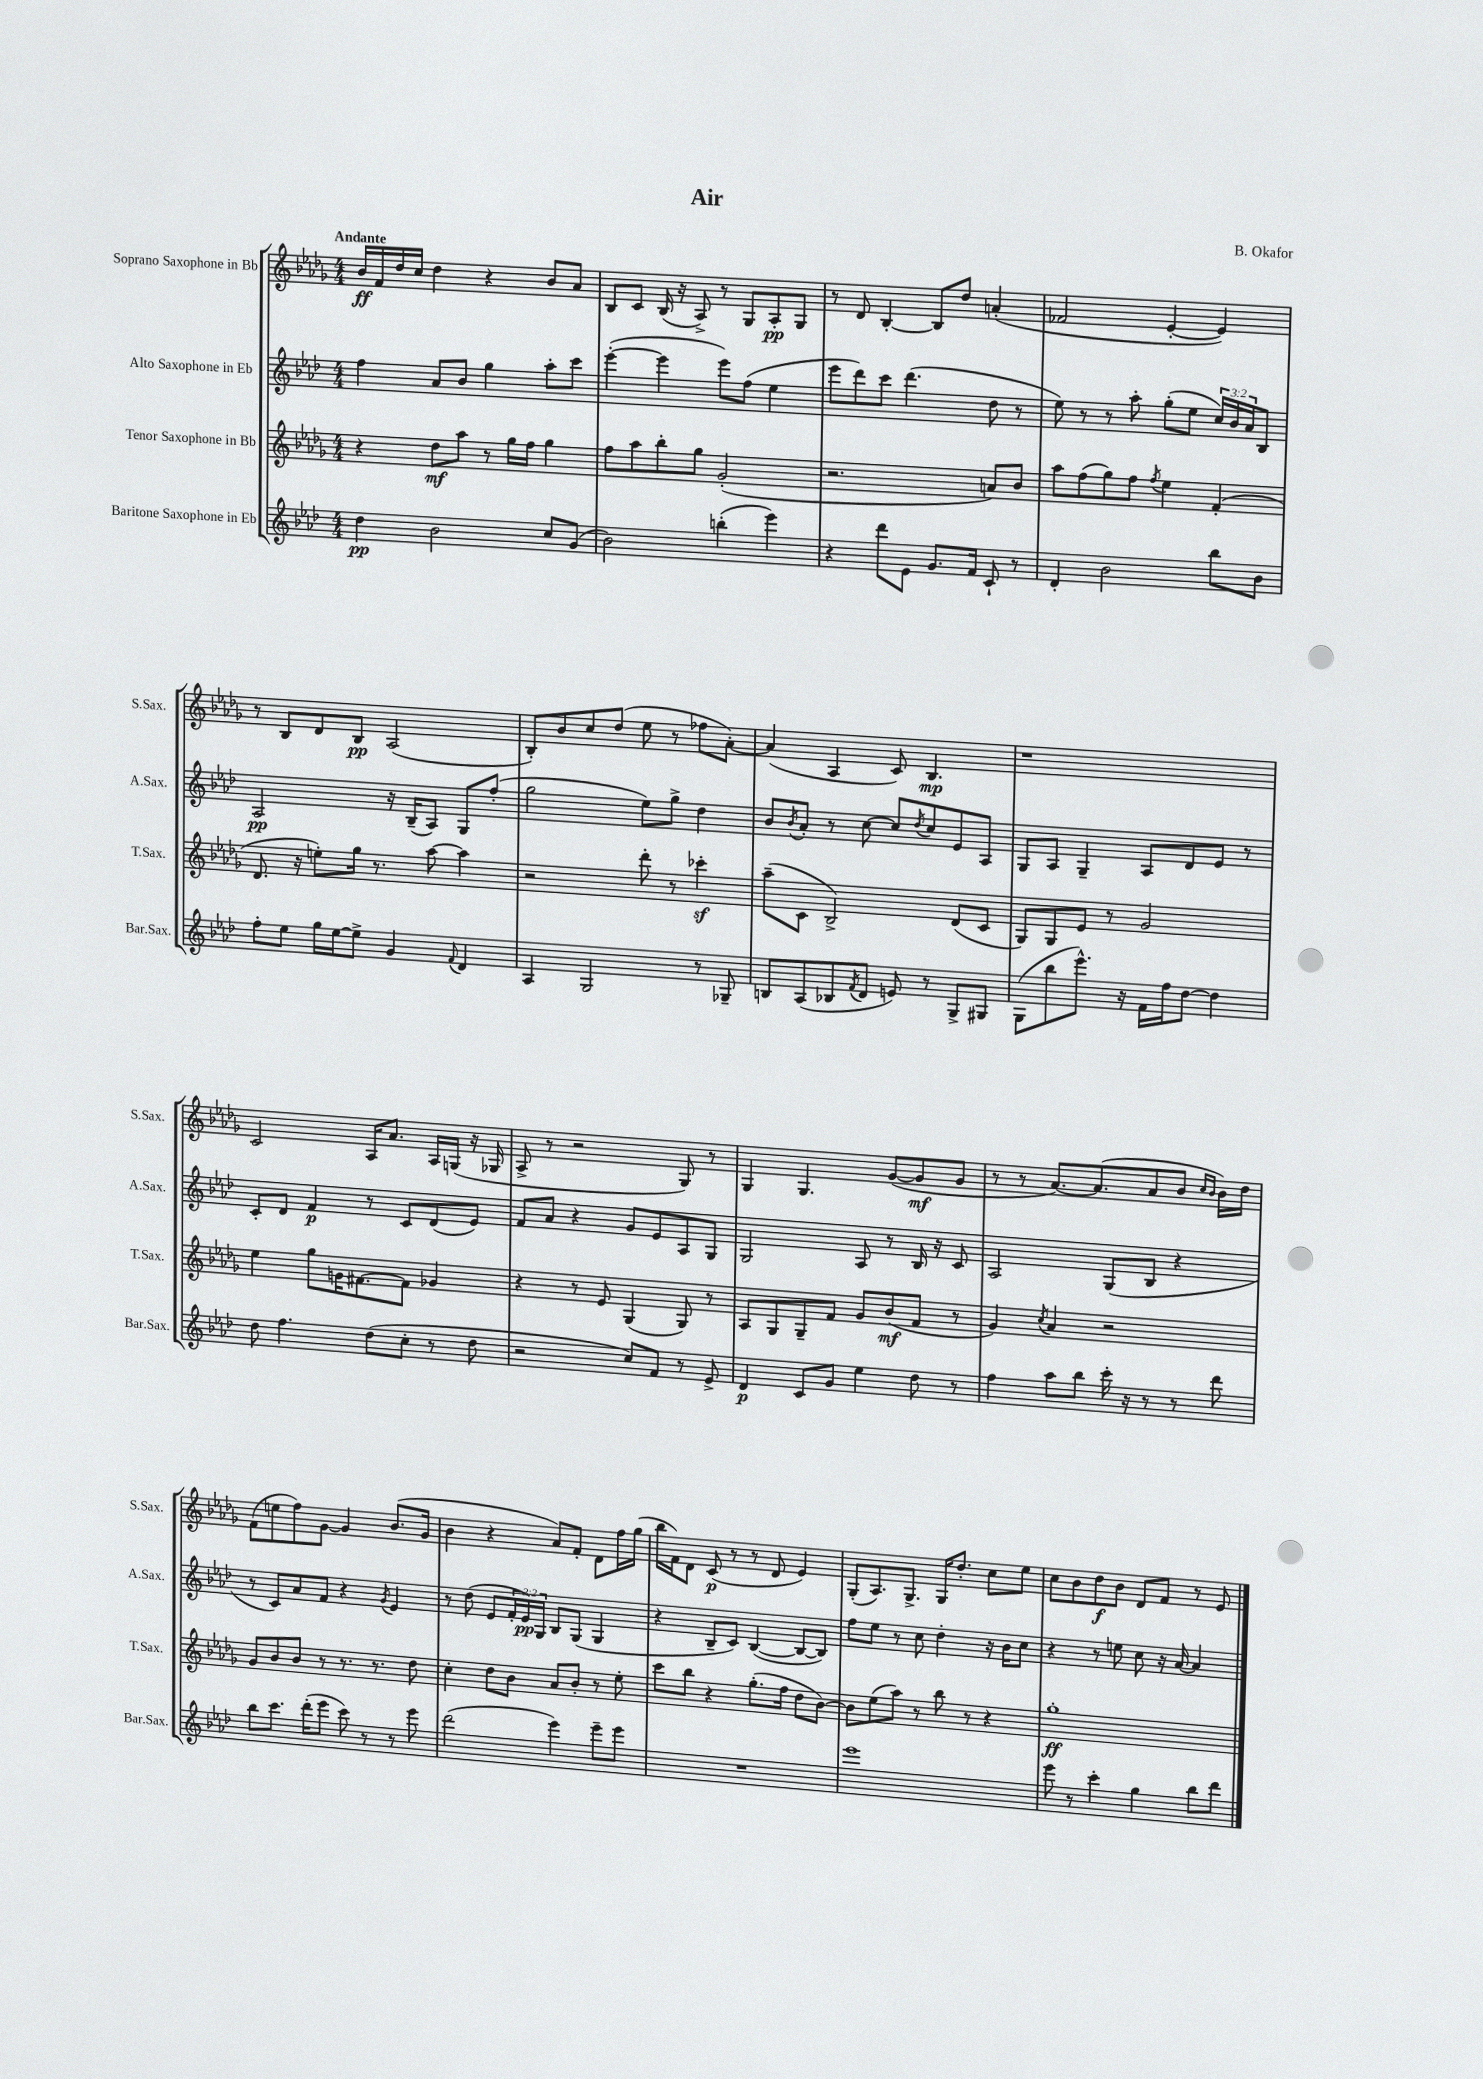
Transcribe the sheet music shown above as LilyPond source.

\header { title = "Air" composer = "B. Okafor" }
<<
\new StaffGroup <<
\new Staff = "s0" \with { instrumentName = "Soprano Saxophone in Bb" shortInstrumentName = "S.Sax." } {
    \clef treble \key des \major \numericTimeSignature \time 4/4 \tempo "Andante"
    bes'16\ff f'16 des''16 c''16 des''4 r4 bes'8 aes'8 |
    bes8 c'8 bes16( r16 aes8->) r8 ges8 aes8-.\pp ges8 |
    r8 des'8 bes4~-. bes8 des''8 a'4-.( |
    fes'2 ees'4~-. ees'4) |
    r8 bes8 des'8 bes8\pp aes2( |
    bes8-.) bes'8 c''8 des''8( ees''8 r8 fes''8 aes'8~-.) |
    aes'4( aes4 c'8) bes4.\mp |
    r1 |
    c'2 aes16 aes'8. aes16 g16( r16 ges16 |
    aes8-> r8 r2 ges8) r8 |
    ges4 ges4. ges'8~( ges'8\mf ges'8 |
    r8 r8 aes'8.~) aes'8.( aes'8 bes'8 \grace { c''16 bes'16 } bes'16) des''16 |
    f'8( e''8 f''8) ges'8~ ges'4 bes'8.( ges'16 |
    bes'4 r4 aes'8) f'8-. des'8 f''16 ges''16( |
    bes''16 f'16) des'8 c'8\p( r8 r8 des'8 ees'4) |
    ges8-.( aes8.) ges8.-> ges16 des''8.-. c''8 ees''8 |
    c''8 bes'8 des''8\f bes'8 des'8 f'8 r8 ees'8 \bar "|." |
}
\new Staff = "s1" \with { instrumentName = "Alto Saxophone in Eb" shortInstrumentName = "A.Sax." } {
    \clef treble \key aes \major \numericTimeSignature \time 4/4 \override Staff.TupletNumber.text = #tuplet-number::calc-fraction-text
    f''4 aes'8 bes'8 g''4 aes''8-. c'''8 |
    ees'''4~-.( ees'''4 ees'''8) f''8( ees''4 |
    ees'''8 des'''8) c'''8 des'''4.( des''8 r8 |
    ees''8) r8 r8 aes''8-. g''8-.( ees''8 \tuplet 3/2 { c''16) bes'16 aes'16 } bes8 |
    aes2\pp r16 bes16--( aes8) g8 f''8-.( |
    g''2 ees''8) g''8-> des''4 |
    bes'8 \acciaccatura { bes'8 } aes'8-. r8 c''8~ c''8 \acciaccatura { des''8 } c''8 ees'8 aes8 |
    g8 aes8 g4-- aes8 des'8 ees'8 r8 |
    c'8-. des'8 f'4\p r8 c'8 des'8( ees'8) |
    f'8 aes'8 r4 g'8 ees'8 aes8 g8 |
    g2 aes8 r8 bes16 r16 c'8 |
    aes2 g8( bes8 r4 |
    r8 c'8) aes'8 f'8 r4 \acciaccatura { g'8 } ees'4 |
    r8 des''8( ees'8 \tuplet 3/2 { f'16-. ees'16\pp) g16 } bes8 g8( g4 |
    r4 bes8-- c'8) bes4~( bes8~ bes8) |
    f''8 ees''8 r8 c''8 des''4-. r16 bes'16 c''8 |
    r4 r8 e''8 c''8 r16 aes'16~ aes'4 \bar "|." |
}
\new Staff = "s2" \with { instrumentName = "Tenor Saxophone in Bb" shortInstrumentName = "T.Sax." } {
    \clef treble \key des \major \numericTimeSignature \time 4/4
    r4 des''8\mf aes''8 r8 ges''16 f''16 ges''4 |
    f''8 aes''8 bes''8-. ges''8 ges'2-.( |
    r2. a'8) bes'8 |
    aes''8 f''8( ges''8) f''8 \acciaccatura { f''8 } ees''4 f'4-.( |
    des'8. r16 e''8-.) ges''16 r8. aes''8~ aes''4 |
    r2 des'''8-. r8 ces'''4-.\sf |
    aes''8--( c'8 bes2->) des'8( c'8 |
    ges8) ges8 ees'8 r8 ges'2 |
    ees''4 ges''8 g'16 fis'8.~ fis'8 ges'4 |
    r4 r8 ees'8 ges4( ges8) r8 |
    aes8 ges8 ges8-- f'8 ges'8 bes'8\mf( f'8 r8 |
    ges'4) \acciaccatura { c''8 } aes'4 r2 |
    ges'8 bes'8 bes'8 r8 r8. r8. des''8 |
    c''4-. des''8 bes'8 aes'8 bes'8-. r8 ees''8-. |
    c'''8 bes''8 r4 ges''8.-.( f''16 des''8 bes'8~) |
    bes'8 ees''8( aes''8) r8 bes''8 r8 r4 |
    ges''1-.\ff \bar "|." |
}
\new Staff = "s3" \with { instrumentName = "Baritone Saxophone in Eb" shortInstrumentName = "Bar.Sax." } {
    \clef treble \key aes \major \numericTimeSignature \time 4/4
    des''4\pp bes'2 c''8 g'8( |
    bes'2) b''4-.( ees'''4) |
    r4 des'''8 ees'8 g'8. f'16 c'8-! r8 |
    des'4-. bes'2 bes''8 bes'8 |
    f''8-. ees''8 g''16 ees''16~ ees''8-> g'4 \appoggiatura { f'8 } des'4 |
    aes4 g2 r8 ges8-- |
    b8 aes8( bes8 \acciaccatura { f'8 } des'8 e'8) r8 g8-> gis8 |
    g8( bes''8 ees'''8.-^) r16 f'16 f''16 des''8~ des''4 |
    des''8 f''4. des''8( c''8-. r8 des''8 |
    r2 c''8) f'8 r8 ees'8-> |
    des'4\p c'8 g'8 ees''4 des''8 r8 |
    f''4 aes''8 bes''8 c'''16-. r16 r8 r8 des'''8 |
    bes''8 c'''8. des'''16-.( ees'''8 c'''8) r8 r8 ees'''8 |
    des'''2( ees'''4) ees'''8-- ees'''8 |
    R1 |
    ees'''1 |
    ees'''8 r8 c'''4-. g''4 bes''8 des'''8 \bar "|." |
}
>>
>>
\layout { \context { \Score \remove "Bar_number_engraver" } }
